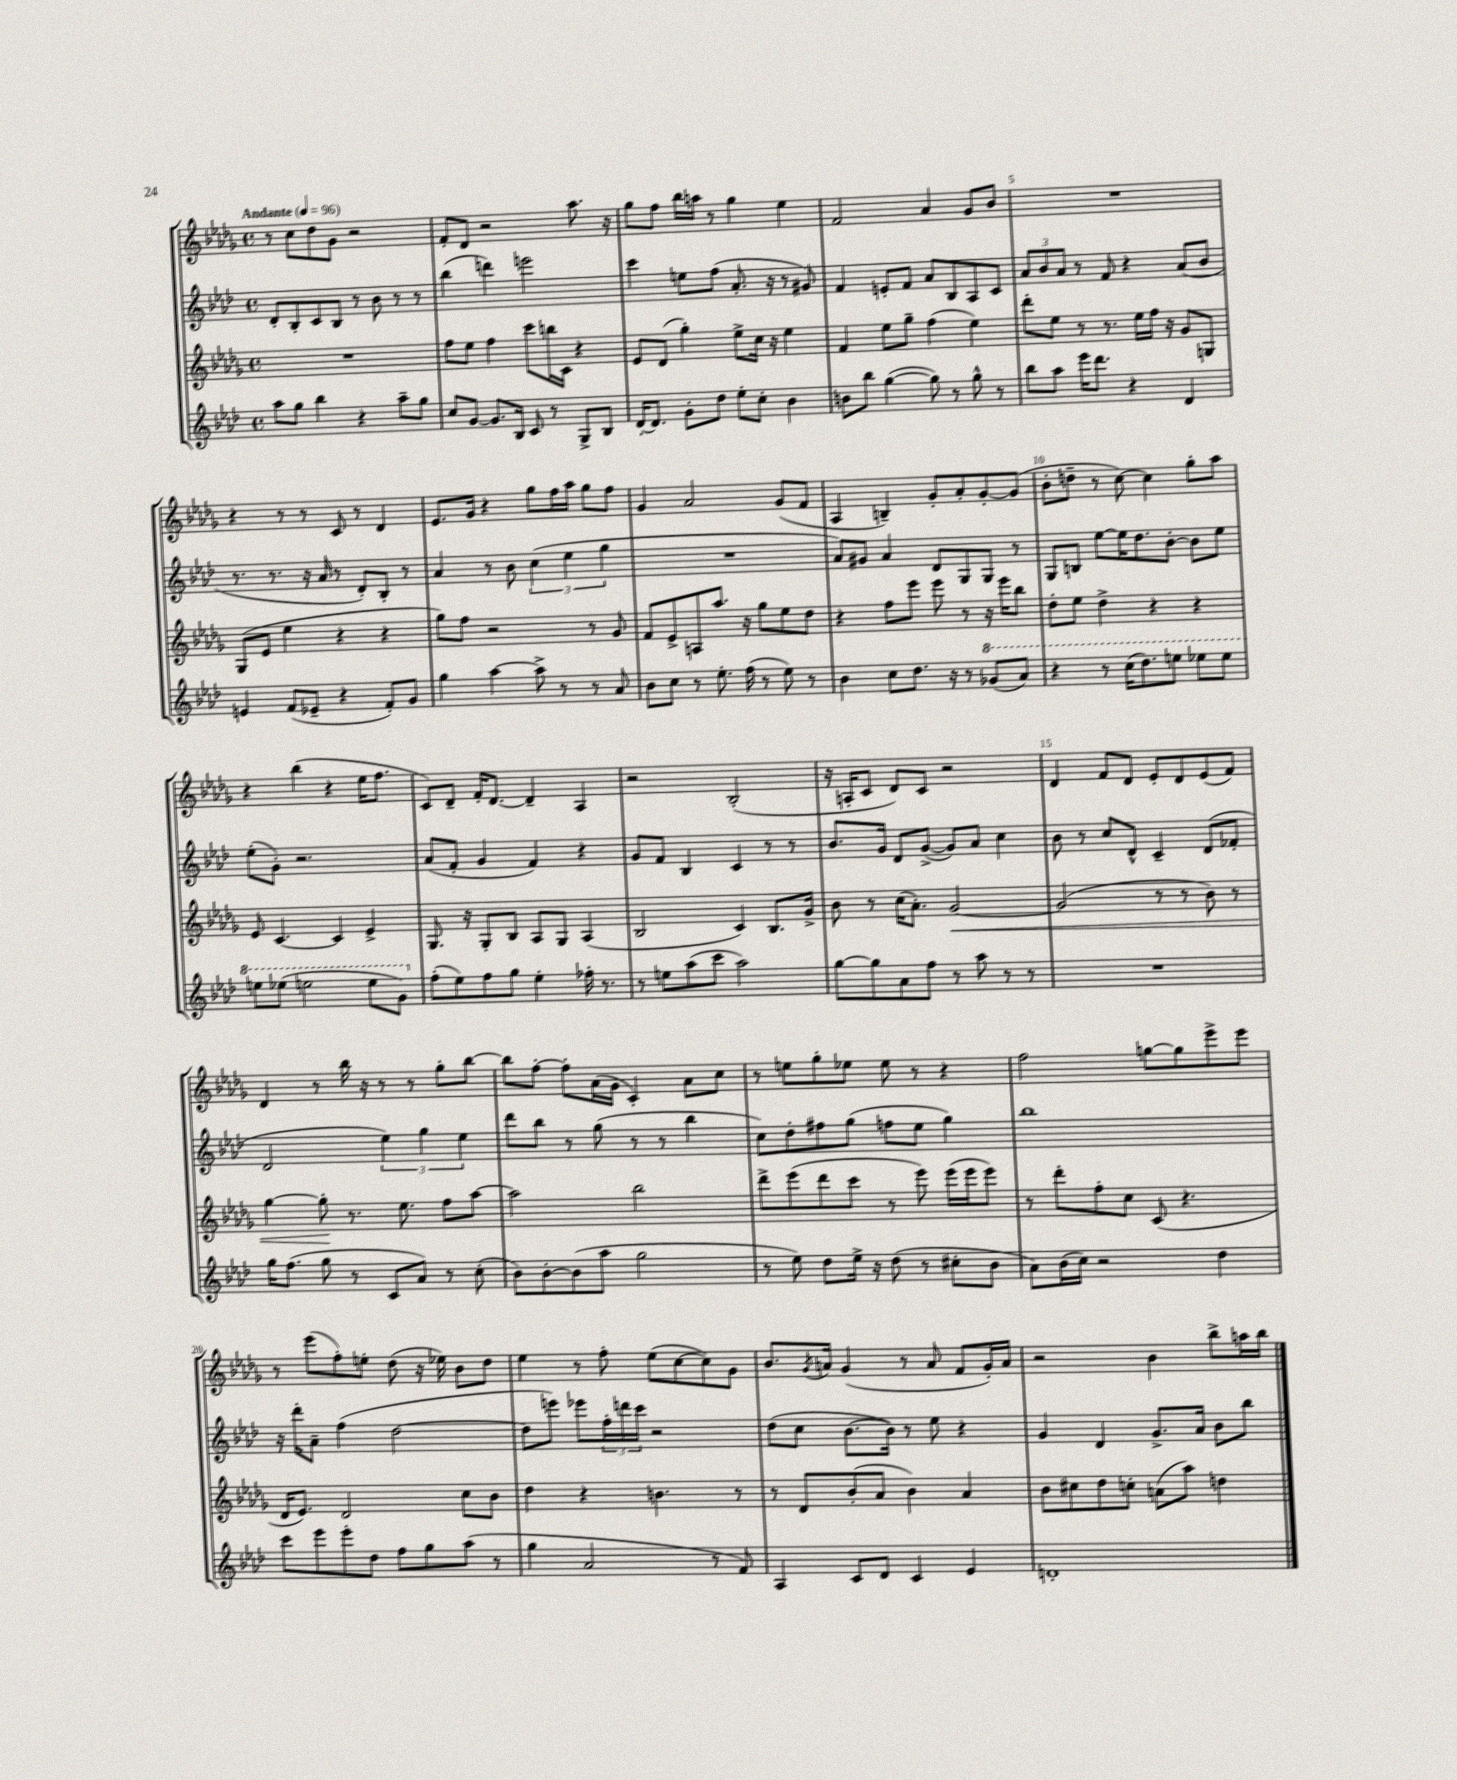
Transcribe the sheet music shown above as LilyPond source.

<<
\new StaffGroup <<
\new Staff = "s0" {
    \clef treble \key des \major \defaultTimeSignature \time 4/4 \tempo "Andante" 4 = 96
    r8 c''8 des''8 ges'8 r2 |
    f'8-. des'8 r2 aes''8. r16 |
    ges''8 f''8 bes''16 a''16 r8 ges''4 ees''4 |
    f'2 aes'4 ges'8 bes'8 |
    R1 |
    r4 r8 r8 c'8 r8 des'4 |
    ees'8. ges'16 r4 ges''8 f''16 aes''16 ges''8 f''8 |
    ges'4 aes'2 ges'8( f'8 |
    aes4 b4--) ges'8-. aes'8-. ges'8~-. ges'8( |
    bes'8-. d''8-- r8 c''8~) c''4 ges''8-. aes''8 |
    r4 bes''4( r4 ees''16 f''8. |
    c'8) des'8-- f'16-. des'8.~ des'4-- aes4 |
    r2 bes2-.( |
    r16 a16-. c'8 des'8) c'8 r2 |
    des'4 f'8 des'8 ees'8-. des'8 ees'8( f'8) |
    des'4 r8 bes''16 r16 r8 r8 ges''8-. bes''8~ |
    bes''8 f''8~-. f''8-. aes'16( ges'16 c'4-.) aes'8 c''8 |
    r8 e''8 ges''8-. ees''8 ees''8 r8 r4 |
    f''2 g''8~ g''8 ees'''8-> ees'''8 |
    r8 ees'''8( f''8-.) e''8-. des''8( r16 ees''16) bes'8 des''8 |
    ees''4 r8 f''8-. ees''8( c''8~ c''8) ges'8 |
    bes'8. \acciaccatura { ges'8 } a'16 ges'4( r8 a'8 f'8 ges'16-.) a'16 |
    r2 bes'4 bes''8-> a''16 bes''16 \bar "|." |
}
\new Staff = "s1" {
    \clef treble \key aes \major \defaultTimeSignature \time 4/4
    des'8-. bes8-. c'8 bes8 r8 bes'8 r8 r8 |
    bes''4( d'''4) e'''2 |
    c'''4 e''8 f''8( aes'8.-. r16 r8 gis'8) |
    f'4 e'8-. f'8 aes'8 bes8 aes8 c'8 |
    \tuplet 3/2 { aes'8 bes'8 aes'8 } r8 f'8 r4 aes'8( bes'8 |
    r8. r8. r16 aes'16 r8 des'8-.) bes8-. r8 |
    aes'4 r8 bes'8 \tuplet 3/2 { c''4( ees''4 g''4 } |
    R1 |
    aes'8) gis'8 aes'4 des'8 g8 g8 r8 |
    g8 b8 ees''8~ ees''16 des''8. bes'8~-. bes'8 ees''8 |
    ees''8-.( g'8-.) r2. |
    aes'8( f'8-. g'4 f'4) r4 |
    g'8 f'8 bes4 c'4 r8 r8 |
    bes'8. g'16 des'8 g'8~->( g'8) aes'8 c''4 |
    bes'8 r8 c''8 des'8-^ c'4-- des'8( fes'8-. |
    des'2 \tuplet 3/2 { ees''4) g''4 ees''4 } |
    des'''8 bes''8 r8 g''8( r8 r8 bes''4 |
    c''8) des''8-. fis''8 g''8( f''8 ees''8 g''4) |
    bes''1 |
    r16 des'''16-. aes'8-- f''4( des''2~ |
    des''8 e'''8) ees'''8 \tuplet 3/2 { f''16-. d'''16 c'''16 } r2 |
    des''8( c''8 bes'8.~ bes'16) r8 ees''8 r4 |
    g'4 des'4 g'8.-> aes'16 bes'8 bes''8 \bar "|." |
}
\new Staff = "s2" {
    \clef treble \key des \major \defaultTimeSignature \time 4/4
    R1 |
    f''8 ees''8 f''4 c'''8 b''16 c'16 r4 |
    ees'8 des'8( ges''4-.) ees''8-> c''16 r16 ees''4 |
    f'4 ees''8 ges''8-- f''4( ees''4) |
    des'''8-. ees''8 r8 r8. ees''16 f''16 r16 ges'8 g8 |
    ges8( ees'8 ees''4 r4 r4 |
    ges''8) f''8 r2 r8 ges'8 |
    f'8 ees'8-> a8 aes''8. r16 ges''8 ees''8 des''8 |
    r4 f''8 ees'''8 ees'''8 r8 r16 ees'''16 bes''8 |
    des''8-. ees''8 des''4-> r4 r4 |
    ees'8 c'4.~ c'4 ees'4-> |
    ges8. r16 ges8-. bes8 aes8 ges8 aes4( |
    bes2 c'4) bes8. ges'16-> |
    bes'8 r8 c''16( aes'8.-.) ges'2~\< |
    ges'2( r8 r8 bes'8) r8 |
    ges''4~ ges''8-.\! r8. ees''8. f''8 aes''8~ |
    aes''2 bes''2 |
    des'''8-> ees'''8( des'''8 c'''8 r8 ees'''8) ees'''16( ees'''16 ees'''8) |
    r8 des'''8-. f''8-. c''8 c'8( r4. |
    des'16 ees'8.) des'2 c''8 bes'8 |
    des''4 r4 b'4. r8 |
    r8 des'8 bes'8-.( aes'8 bes'4) aes'4 |
    bes'8 cis''8 des''8 c''8-. a'8( aes''8) d''4 \bar "|." |
}
\new Staff = "s3" {
    \clef treble \key aes \major \defaultTimeSignature \time 4/4
    aes''8 g''8 bes''4 r4 aes''8-- g''8 |
    c''8 g'8~ g'8. bes16 c'8 r8 g8-> bes8 |
    des'16~-. des'8. g'8-. des''8 ees''8-. c''8-. bes'4 |
    b'8 bes''8 g''4~( g''8) r8 g''8-^ r8 |
    bes''8 aes''8 ees'''16 des'''8. r4 des'4 |
    e'4 f'8( ees'8-- r4 f'8-.) g'8 |
    g''4 aes''4~ aes''8-> r8 r8 aes'8 |
    bes'8 c''8 r8 ees''8.-. f''16( r8 ees''8) r8 |
    bes'4 c''8 des''8. r16 r8 \ottava #1 ges''8( aes''8) |
    r4 r8 c'''16( des'''8.) e'''8 ees'''8 ees'''8 |
    e'''8 ees'''8( e'''2 e'''8 g''8) \ottava #0 |
    f''8-.( ees''8) f''8 g''8 ees''4-. fes''16-. r8. |
    r8 e''8 aes''8( c'''8 aes''2) |
    g''8~ g''8 aes'8 f''8 r8 aes''8 r8 r8 |
    R1 |
    g''16 f''8.( g''8 r8 c'8 aes'8) r8 c''8-.( |
    bes'8) bes'8~-. bes'8( aes''8 g''2 |
    r8 ees''8) des''8 ees''16-> r16 des''8( r8 cis''8-. bes'8 |
    aes'8) bes'16( c''16) r2 des''4 |
    c'''8 ees'''8 ees'''8-. des''8 f''8 g''8 aes''8( r8 |
    g''4 aes'2 r8 f'8) |
    aes4 c'8 des'8 c'4 ees'4 |
    d'1-. \bar "|." |
}
>>
>>
\layout { \context { \Score \override BarNumber.break-visibility = ##(#f #t #t) barNumberVisibility = #(every-nth-bar-number-visible 5) } }
